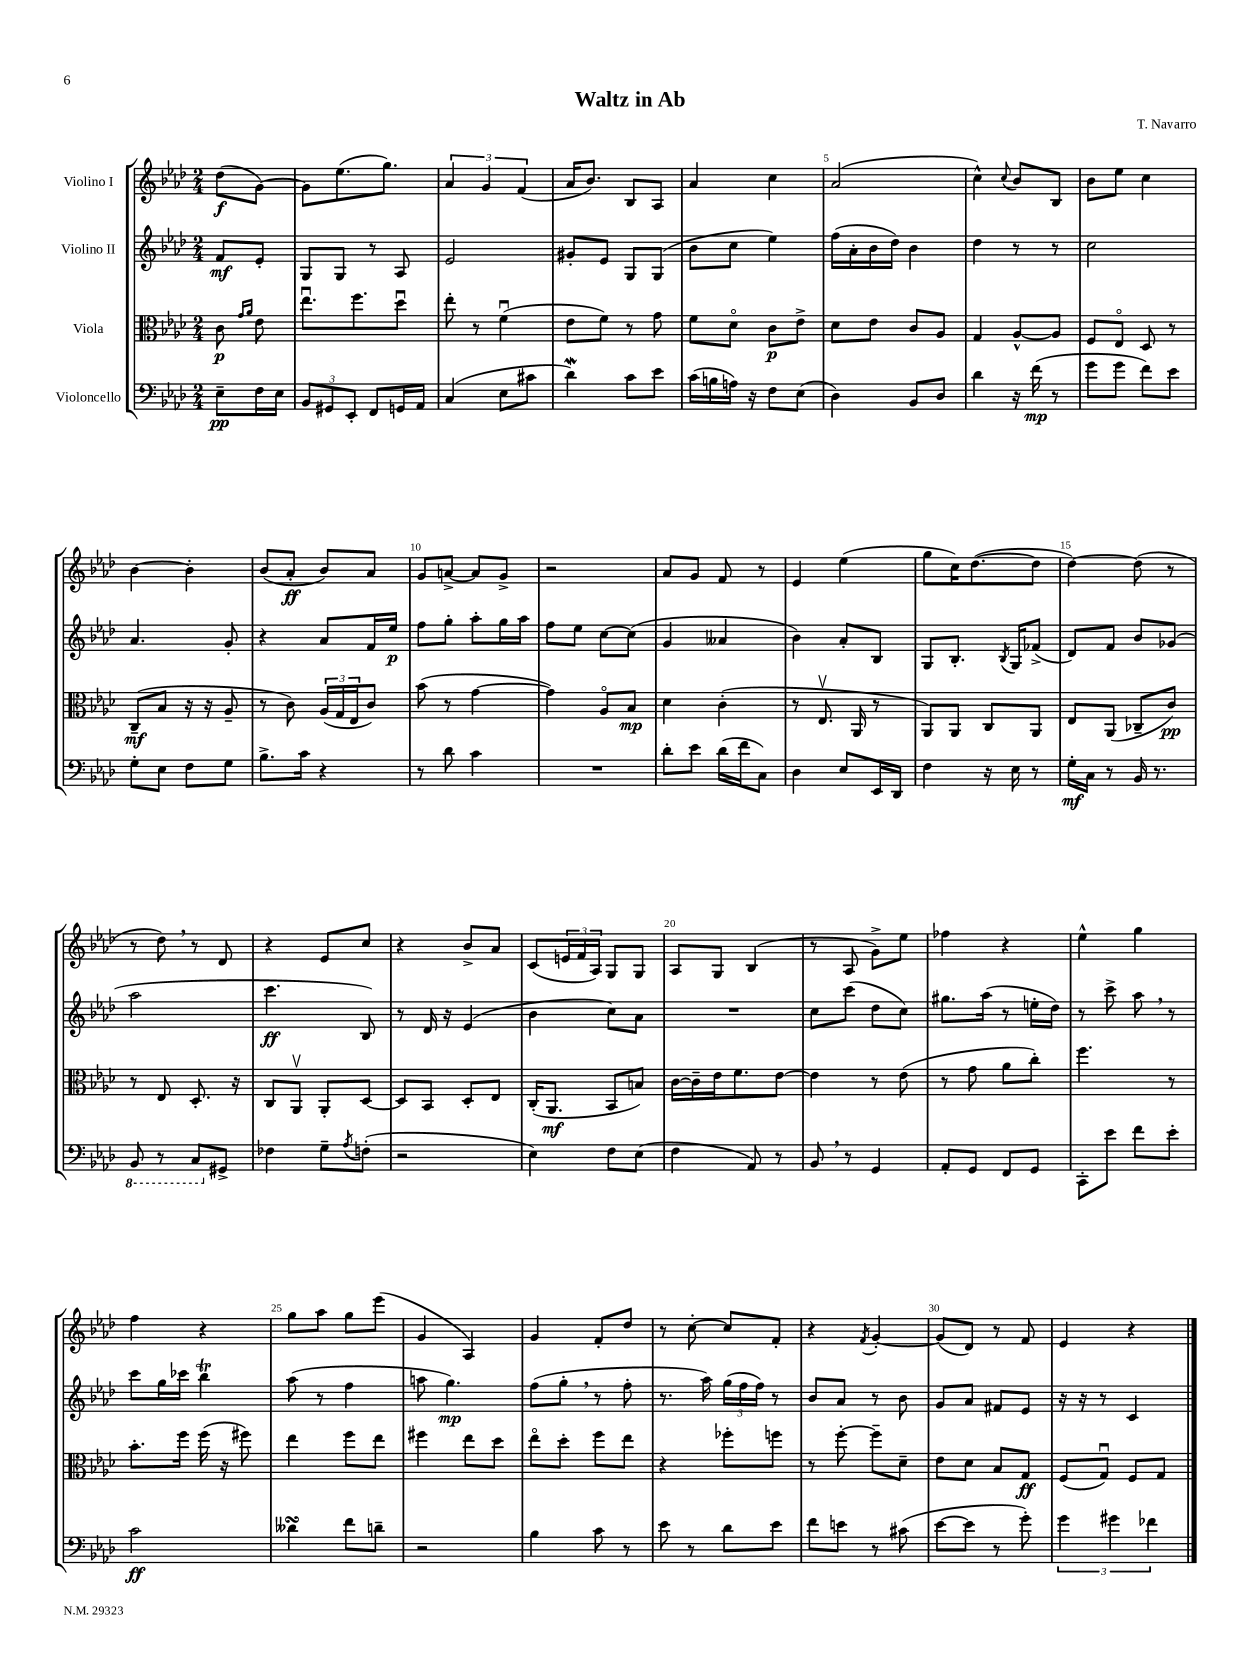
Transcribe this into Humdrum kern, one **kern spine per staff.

**kern	**kern	**kern	**kern
*staff4	*staff3	*staff2	*staff1
*clefF4	*clefC3	*clefG2	*clefG2
*k[b-e-a-d-]	*k[b-e-a-d-]	*k[b-e-a-d-]	*k[b-e-a-d-]
*M2/4	*M2/4	*M2/4	*M2/4
8E-~\L	8c\	8f/L	(8dd-\L
.	16qqg/LL	.	.
.	16qqa-/JJ	.	.
16F\L	8e-\	8e-'/J	[8g\J)
16E-\JJ	.	.	.
=	=	=	=
12BB-/L	8.ee-u\L	8G/L	8g\]L
12GG#/	.	.	.
.	.	8G/J	(8.ee-\
12EE-'/J	.	.	.
.	8.ff\	.	.
8FF/L	.	8r	.
.	.	.	8.gg\J)
16GG/L	8dd-u\J	8A-/	.
16AA-/JJ	.	.	.
=	=	=	=
(4C/	8ee-'\	2e-/	6a-/
.	8r	.	.
.	.	.	6g/
8E-\L	(4fu\	.	.
.	.	.	(6f/
8c#\J	.	.	.
=	=	=	=
4d-\)	8e-\L	8g#'/L	16a-/LK
.	.	.	8.b-/J)
.	8f\J)	8e-/J	.
8c\L	8r	8G/L	8B-/L
8e-\J	8g\	(8G/J	8A-/J
=	=	=	=
(16c\LL	8f\L	8b-\L	4a-/
16B\	.	.	.
16A\JJ)	8d-o\J	8cc\J	.
16r	.	.	.
8F\L	8c\L	4ee-\)	4cc\
(8E-\J	8e-^\J	.	.
=	=	=	=
4D-\)	8d-\L	(16ff\LL	(2a-/
.	.	16a-'\	.
.	8e-\J	16b-\	.
.	.	16dd-\JJ)	.
8BB-/L	8c/L	4b-\	.
8D-/J	8A-/J	.	.
=	=	=	=
4d-\	4G/	4dd-\	4cc^^\)
.	.	.	8qqcc/
16r	[8A-^^/L	8r	8b-/L
(16f\	.	.	.
8r	8A-/]J	8r	8B-/J
=	=	=	=
8g\L	8F/L	2cc\	8b-\L
8g\J	8E-o/J	.	8ee-\J
8f\L)	8D-/	.	4cc\
8e-\J	8r	.	.
=	=	=	=
8G'\L	(8C~/L	4.a-/	[4b-\
8E-\J	8B-/J	.	.
8F\L	16r	.	4b-'\]
.	16r	.	.
8G\J	8A-~/	8g'/	.
=	=	=	=
8.B-^\L	8r	4r	(8b-/L
.	8c\)	.	8a-'/J
16c\Jk	.	.	.
4r	(24A-/LL	8a-/L	8b-/L)
.	24G/	.	.
.	24E-/J	.	.
.	8c/J)	16f/L	8a-/J
.	.	16ee-/JJ	.
=	=	=	=
8r	(8b-\	8ff\L	8g/L
8d-\	8r	8gg'\J	[8a^/J
4c\	[4g\	8aa-'\L	8a/]L
.	.	16gg\L	8g^/J
.	.	16aa-\JJ	.
=	=	=	=
2r	4g\])	8ff\L	2r
.	.	8ee-\J	.
.	8A-o/L	[8cc\L	.
.	8B-/J	(8cc\]J	.
=	=	=	=
8d-'\L	4d-\	4g/	8a-/L
8e-\J	.	.	8g/J
(16d-\LL	(4c'\	4a--/	8f/
16f\J	.	.	.
8C\J)	.	.	8r
=	=	=	=
4D-\	8r	4b-\)	4e-/
.	8.E-v/	.	.
8E-/L	.	8a-'/L	(4ee-\
.	16AA-/	.	.
16EE-/L	8r	8B-/J	.
16DD-/JJ	.	.	.
=	=	=	=
4F\	8AA-/L)	8G/L	8gg\L
.	8AA-/J	8.B-'/J	16cc\K)
.	.	.	([8.dd-\
16r	8C/L	.	.
.	.	8qB-/	.
16E-\	.	16G/LK	.
8r	8AA-/J	(8f-^/J	8dd-\]J
=	=	=	=
16G'\LL	8E-/L	8d-/L)	[4dd-\)
16C\JJ	.	.	.
8r	(8AA-/J	8f/J	.
16BB-/	8C-~/L	8b-/L	(8dd-\]
8.r	.	.	.
.	8c/J)	(8g-/J	8r
=	=	=	=
8BBB-/	8r	2aa-\	8r
8r	8E-/	.	8dd-\)
8CC/L	8.D-'/	.	8r
8GG#^/J	.	.	8d-/
.	16r	.	.
=	=	=	=
4F-\	8C/L	4.ccc\	4r
.	8AA-v/J	.	.
8G~\L	8AA-'/L	.	8e-/L
8qA-/	.	.	.
(8F'\J	[8D-/J	8B-/)	8cc/J
=	=	=	=
2r	8D-/]L	8r	4r
.	8BB-/J	16d-/	.
.	.	16r	.
.	8D-'/L	(4e-/	8b-^/L
.	8E-/J	.	8a-/J
=	=	=	=
4E-\)	(16C'/LK	4b-\	(8c/L
.	8.AA-/J	.	.
.	.	.	24e/L
.	.	.	24f/
.	.	.	24A-/JJ)
8F\L	8BB-/L	8cc\L)	8G/L
(8E-\J	8B/J)	8a-\J	8G/J
=	=	=	=
4F\	[16c\LL	2r	8A-/L
.	16c~\]	.	.
.	16e-\J	.	8G/J
.	8.f\	.	.
8AA-/)	.	.	(4B-/
8r	[8e-\J	.	.
=	=	=	=
8BB-/	4e-\]	8cc\L	8r
8r	.	(8ccc\J	8A-/
4GG/	8r	8dd-\L	8g^\L)
.	(8e-\	8cc\J)	8ee-\J
=	=	=	=
8AA-'/L	8r	8.gg#\L	4ff-\
8GG/J	8g\	.	.
.	.	(16aa-\Jk	.
8FF/L	8a-\L	8r	4r
8GG/J	8cc'\J)	16ee'\LL	.
.	.	16dd-\JJ)	.
=	=	=	=
8CC'\L	4.ff\	8r	4ee-^^\
8e-\J	.	8ccc^\	.
8f\L	.	8aa-\	4gg\
8e-'\J	8r	8r	.
=	=	=	=
2c\	8.b-'\L	8ccc\L	4ff\
.	.	16gg\L	.
.	16ff\Jk	16ccc-\JJ	.
.	(16ff\	4bb-\	4r
.	16r	.	.
.	8ff#\)	.	.
=	=	=	=
4d--\	4ee-\	(8aa-\	8gg\L
.	.	8r	8aa-\J
8f\L	8ff\L	4ff\	8gg\L
8d~\J	8ee-\J	.	(8eee-\J
=	=	=	=
2r	4ff#\	8aa\	4g/
.	.	4.gg\)	.
.	8ee-\L	.	4A-/)
.	8dd-\J	.	.
=	=	=	=
4B-\	8ee-o\L	(8ff\L	4g/
.	8dd-'\J	8gg'\J	.
8c\	8ff\L	8r	8f'/L
8r	8ee-\J	8ff'\	8dd-/J
=	=	=	=
8e-\	4r	8.r	8r
8r	.	.	[8cc'\
.	.	16aa-\)	.
8d-\L	8ff-'\L	(24gg\LL	8cc/]L
.	.	24ff\	.
.	.	24ff\JJ)	.
8e-\J	8ff\J	8r	8f'/J
=	=	=	=
8f\L	8r	8b-/L	4r
8e\J	[8ff'\	8a-/J	.
.	.	.	8qf/
8r	8ff~\]L	8r	[4g'/
(8c#\	8d-~\J	8b-\	.
=	=	=	=
[8e-\L	8e-\L	8g/L	(8g/]L
8e-\]J	8d-\J	8a-/J	8d-/J)
8r	8B-/L	8f#/L	8r
8g'\)	8G/J	8e-/J	8f/
=	=	=	=
6g\	(8F/L	16r	4e-/
.	.	16r	.
.	8Gu/J)	8r	.
6g#\	.	.	.
.	8F/L	4c/	4r
6f-\	.	.	.
.	8G/J	.	.
==	==	==	==
*-	*-	*-	*-
